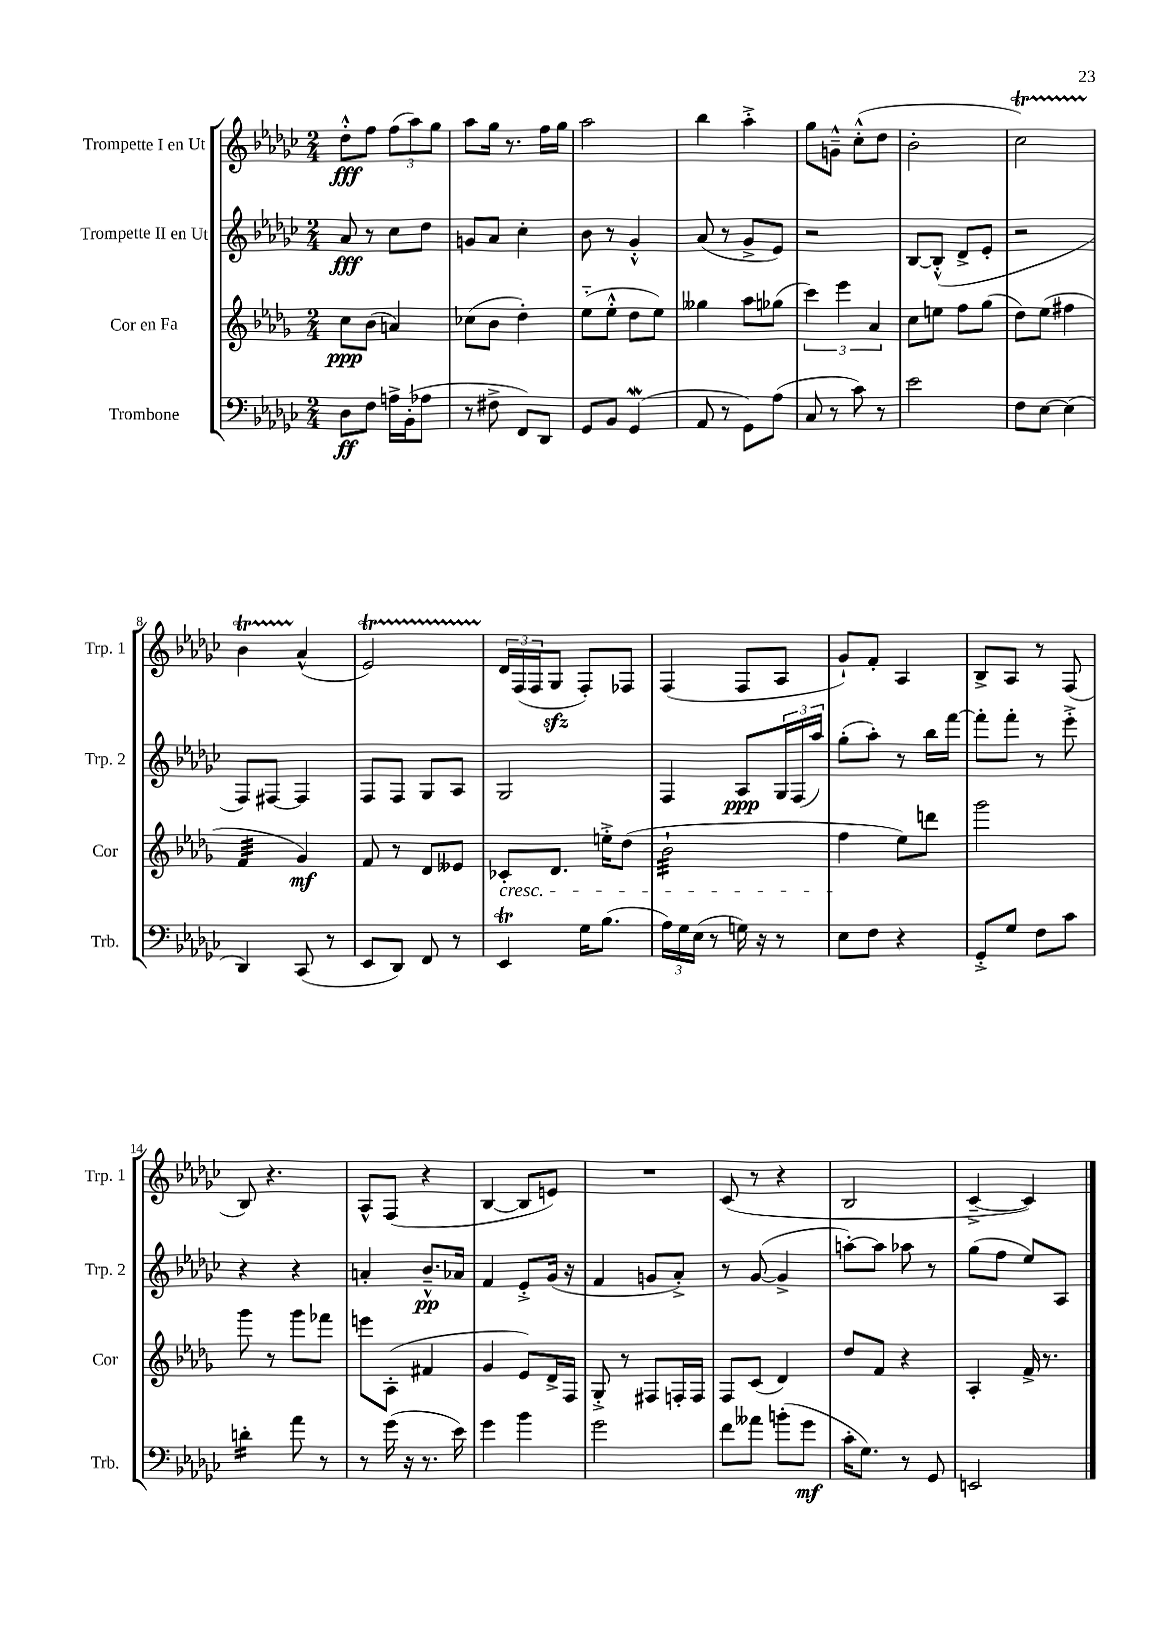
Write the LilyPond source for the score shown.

<<
\new StaffGroup <<
\new Staff = "s0" \with { instrumentName = "Trompette I en Ut" shortInstrumentName = "Trp. 1" } {
    \clef treble \key ges \major \numericTimeSignature \time 2/4
    des''8-.-^\fff f''8 \tuplet 3/2 { f''8( aes''8) ges''8 } |
    aes''8 ges''16 r8. f''16 ges''16 |
    aes''2 |
    bes''4 aes''4-.-> |
    ges''8 g'8---^ ces''8-.-^( des''8 |
    bes'2-. |
    ces''2\startTrillSpan) |
    bes'4 aes'4-^\stopTrillSpan( |
    ees'2\startTrillSpan) |
    \tuplet 3/2 { des'16\stopTrillSpan f16( f16 } ges8\sfz f8-.) fes8 |
    f4( f8 aes8 |
    ges'8-!) f'8-. aes4 |
    bes8-> aes8 r8 f8( |
    bes8) r4. |
    aes8-^ f8( r4 |
    bes4~ bes8 e'8) |
    R2 |
    ces'8( r8 r4 |
    bes2 |
    ces'4~---> ces'4) \bar "|." |
}
\new Staff = "s1" \with { instrumentName = "Trompette II en Ut" shortInstrumentName = "Trp. 2" } {
    \clef treble \key ges \major \numericTimeSignature \time 2/4
    aes'8\fff r8 ces''8 des''8 |
    g'8 aes'8 ces''4-. |
    bes'8 r8 ges'4-.-^ |
    aes'8( r8 ges'8-> ees'8) |
    r2 |
    bes8~ bes8-.-^( des'8-> ees'8-. |
    r2 |
    f8) fis8~ fis4 |
    f8 f8 ges8 aes8 |
    ges2 |
    f4 aes8\ppp \tuplet 3/2 { ges16 f16( aes''16) } |
    ges''8-.( aes''8-.) r8 bes''16 f'''16~ |
    f'''8-. f'''8-. r8 ees'''8-.-> |
    r4 r4 |
    a'4-. bes'8.---^\pp aes'16 |
    f'4 ees'8-.-> ges'16( r16 |
    f'4 g'8 aes'8-.->) |
    r8 ges'8~( ges'4-> |
    a''8~-.) a''8 aes''8 r8 |
    ges''8( f''8 ees''8) aes8 \bar "|." |
}
\new Staff = "s2" \with { instrumentName = "Cor en Fa" shortInstrumentName = "Cor" } {
    \clef treble \key des \major \numericTimeSignature \time 2/4
    c''8\ppp bes'8( a'4) |
    ces''8( bes'8 des''4-.) |
    ees''8-_( ees''8-.-^ des''8 ees''8) |
    geses''4 aes''8 ges''8( |
    \tuplet 3/2 { c'''4) ees'''4 aes'4 } |
    c''8 e''8 f''8 ges''8( |
    des''8) ees''8( fis''4 |
    f'4:32 ges'4\mf) |
    f'8 r8 des'8 eeses'8 |
    ces'8-.\cresc des'8. e''16-.-> des''8( |
    bes'2:32-! |
    f''4\! ees''8) d'''8 |
    ges'''2 |
    ges'''8 r8 ges'''8 fes'''8 |
    e'''8 aes8-.( fis'4 |
    ges'4 ees'8) des'16-> f16 |
    ges8-.-> r8 fis8 f16-. f16 |
    f8 c'8( des'4) |
    des''8 f'8 r4 |
    aes4-. f'16-> r8. \bar "|." |
}
\new Staff = "s3" \with { instrumentName = "Trombone" shortInstrumentName = "Trb." } {
    \clef bass \key ges \major \numericTimeSignature \time 2/4
    des8\ff f8 a16-> bes,16-.( aes8 |
    r8 fis8-> f,8) des,8 |
    ges,8 bes,8 ges,4\mordent( |
    aes,8 r8 ges,8) aes8( |
    ces8 r8 ces'8) r8 |
    ees'2 |
    f8 ees8~ ees4( |
    des,4) ces,8( r8 |
    ees,8 des,8) f,8 r8 |
    ees,4\trill ges16 bes8.( |
    \tuplet 3/2 { aes16) ges16 ees16( } r8 g16) r16 r8 |
    ees8 f8 r4 |
    ges,8-.-> ges8 f8 ces'8 |
    d'4:16-. aes'8 r8 |
    r8 ges'16( r16 r8. ees'16) |
    ges'4 bes'4 |
    ges'2 |
    f'8 aeses'8 b'8-.( ges'8\mf |
    ces'16-. ges8.) r8 ges,8 |
    e,2 \bar "|." |
}
>>
>>
